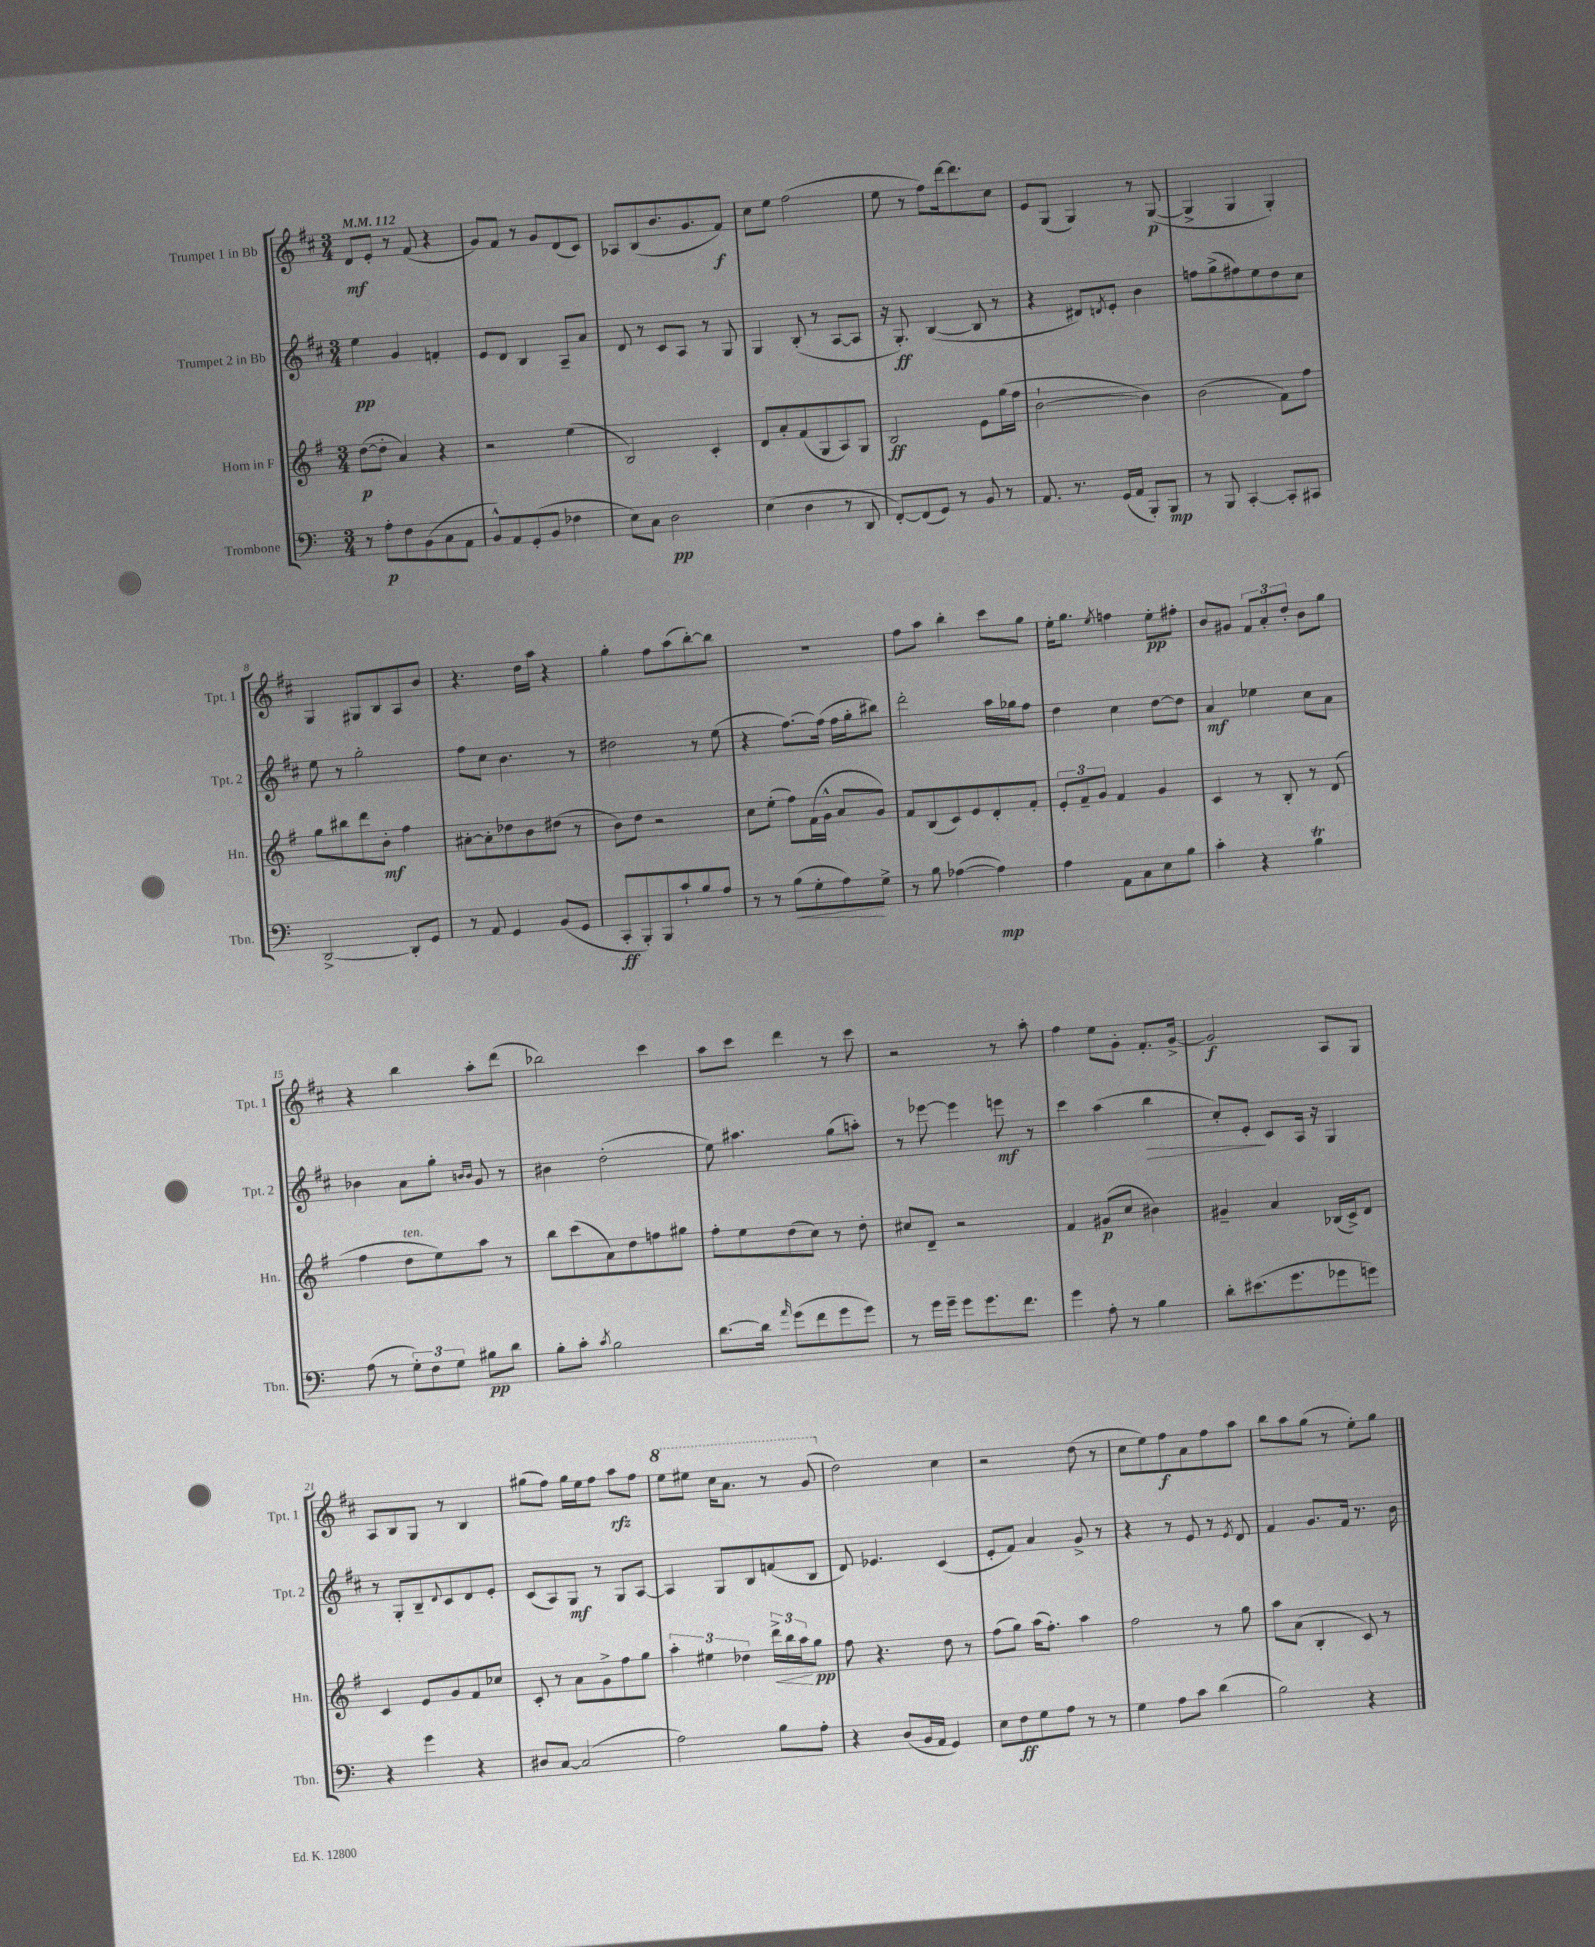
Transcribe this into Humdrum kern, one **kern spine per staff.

**kern	**kern	**kern	**kern
*staff4	*staff3	*staff2	*staff1
*clefF4	*clefG2	*clefG2	*clefG2
*k[]	*k[f#]	*k[f#c#]	*k[f#c#]
*M3/4	*M3/4	*M3/4	*M3/4
*MM112	*MM112	*MM112	*MM112
8r	([8dd	4ee	8d
8A'	8dd']	.	8e'
8F	4a)	4g	8r
(8BB	.	.	(8f#
8C	4r	4f'	4r
8AA	.	.	.
=	=	=	=
8BB^^)	2r	8e	8g)
8AA	.	8d	8f#
(8GG'	.	4B	8r
8BB	.	.	8g
4F-	(4ee	8A~	(8d
.	.	8a	8c#)
=	=	=	=
8E)	2B)	8d	8A-
8C	.	8r	(8B
2D	.	8c#	8.b
.	.	8A	.
.	.	.	8.g
.	4c'	8r	.
.	.	8G	8f#)
=	=	=	=
(4E	8d	4G	8cc#
.	8a'	.	8ee
4D	(8f#	(8B'	(2ff#
.	8G	8r	.
8r	8A)	[8A	.
8DD	8G	8A]	.
=	=	=	=
[8FF')	2B	16r	8ee
.	.	8.G')	.
(8FF]	.	.	8r
8GG)	.	([4B	8ff#)
8r	.	.	[16ddd
.	.	.	8.ddd]
8BB	8e	8B]	.
8r	(16gg	8r	8cc#
.	16ff#	.	.
=	=	=	=
8.AA	[2b`	4r	8e
.	.	.	(8G
8.r	.	.	.
.	.	8d#)	4G)
.	.	8qd	.
(16GG	.	8e'	.
16AA	.	.	.
8BBB')	4b])	4b	8r
8BBB	.	.	([8G
=	=	=	=
8r	(2b	8ff	4G^]
8BBB	.	(8gg^	.
[4CC'	.	8ff#)	4G
.	.	8ee	.
8CC']	8f#)	8dd	4G')
8CC#	8ff#	8cc#	.
=	=	=	=
[2DD^	8gg	8ee	4G
.	8bb#	8r	.
.	8ddd	2gg'	8G#
.	8b'	.	8B
8DD']	4ff#	.	8A
8GG	.	.	8b
=	=	=	=
8r	[8a#'	8ff#	4.r
8AA	8a#']	8cc#	.
4GG	8dd-	4.b	.
.	8b	.	16dd
.	.	.	16aa
(8BB	(8dd#	.	4r
8GG	8r	8r	.
=	=	=	=
8CC'	8b)	2dd#	4gg'
8BBB')	8dd	.	.
8BBB	2r	.	8ff#
8c`	.	.	(8aa
8B	.	8r	[8bb')
8A	.	(8ee	8bb]
=	=	=	=
8r	8cc	4r	2.r
8r	(8ee'	.	.
(8B	8ff#)	[8.ff#)	.
8G'	(16f#	.	.
.	16g^^	(16ff#]	.
8A)	8a	16ff#	.
.	.	16gg'	.
8G^	8g)	8bb#)	.
=	=	=	=
8r	8f#	2ddd'	8ff#
8B	(8B	.	8aa
([4A-	8c)	.	4bb'
.	8e	.	.
4A-])	8d'	16aa	8ccc#
.	.	16gg-	.
.	8f#'	8ff#	8gg
=	=	=	=
4A	12e'	4dd	16ee'
.	.	.	8.gg
.	12f#~	.	.
.	12g	.	.
.	.	.	8qee
8AA	4f#	4cc#	4ff
8C	.	.	.
8E	4g	[8dd	8ee'
8B	.	8dd]	8ff#'
=	=	=	=
4c'	4c	4a	8b
.	.	.	8g#
4r	8r	4ee-	12f#
.	.	.	12a'
.	8B'	.	.
.	.	.	12dd'
4B	8r	8cc#	8b
.	(8d	8a	8gg
=	=	=	=
(8A	4ff#	4b-	4r
8r	.	.	.
12G')	8dd	8a	4bb
12F	.	.	.
.	8ee)	8gg'	.
12G	.	.	.
.	.	16qqb	.
.	.	16qqb	.
8B#	8aa	8g	8aa'
8d	8r	8r	(8ddd
=	=	=	=
8B'	8bb	4b#	2bb-)
8c'	(8ccc	.	.
8qc	.	.	.
2B	8a)	(2dd'	.
.	8dd	.	.
.	8ff	.	4ccc#
.	8gg#	.	.
=	=	=	=
[8.d	8ff#'	8ee)	8aa
.	8ee	4.aa#	8ccc#
16d]	.	.	.
16qqa	.	.	.
(8g	(8dd	.	4ddd
8f	8cc)	.	.
8g	8r	(8gg	8r
8g)	8dd'	8aa')	8ccc#
=	=	=	=
8r	8cc#	8r	2r
16g	8d~	[8eee-	.
16g~	.	.	.
8g	2r	4eee-]	.
8.g	.	.	.
.	.	8eee	8r
8.f	.	.	.
.	.	8r	8aa'
=	=	=	=
4g	4f#	4ccc#	4ff#
8A'	(8g#	(4aa	8ee
8r	8cc	.	8g'
4B	4b#)	4bb	8.f#'
.	.	.	[16g^
=	=	=	=
8d'	4g#~	8cc#')	2g]
(8.e#	.	8e'	.
.	4a	8c#	.
8.g	.	.	.
.	.	16A	.
.	.	16r	.
8g-	(16B-	4G	8A
.	16c^)	.	.
8g)	8d	.	8G
=	=	=	=
4r	4c	8r	8A
.	.	8G'	8B
4g	8e	8B~	8G
.	.	8qqd	.
.	8g	8c#	8r
4r	8f#	8d	4B
.	8cc-	8e'	.
=	=	=	=
8D#	8c'	(8c#	(8gg#
[8C	8r	8A)	8ff#)
(2C]	8a	8G	16gg#
.	.	.	16ee
.	8g^	8r	8ff#
.	8ff#	8G	8aa
.	8gg	[8A	8ff#
=	=	=	=
2A)	6aa'	4A]	8eee
.	.	.	8eee#
.	6ee#	.	.
.	.	8G	16ccc#
.	.	.	8.aa
.	6dd-	.	.
.	.	8B	.
8B	24ddd^	(8f	8r
.	24bb	.	.
.	24aa	.	.
8A'	8gg	8B	(8gg
=	=	=	=
4r	8ff#	8d)	2dd)
.	4.r	4.e-	.
(8D	.	.	.
16BB	.	.	.
16AA	.	.	.
4GG)	8dd	(4c#	4cc#
.	8r	.	.
=	=	=	=
8E	(8ff#	8e'	2r
8F	8gg)	8f#)	.
8G	(16aa	4a	.
.	8.ff#')	.	.
8A	.	.	.
8r	4aa	8g^	(8dd
8r	.	8r	8r
=	=	=	=
4G	2ff#	4r	8cc#
.	.	.	8ee)
8A	.	8r	8ff#
8c	.	8e	8a
(4d	8r	8r	8ff#
.	.	8qe	.
.	8gg	8d	8aa
=	=	=	=
2B)	8aa	4f#	8bb
.	(8a	.	8aa
.	4B'	8.g	(8gg
.	.	.	8r
.	.	16f#	.
4r	8c)	8.r	8ee')
.	8r	.	8gg
.	.	16b	.
==	==	==	==
*-	*-	*-	*-
